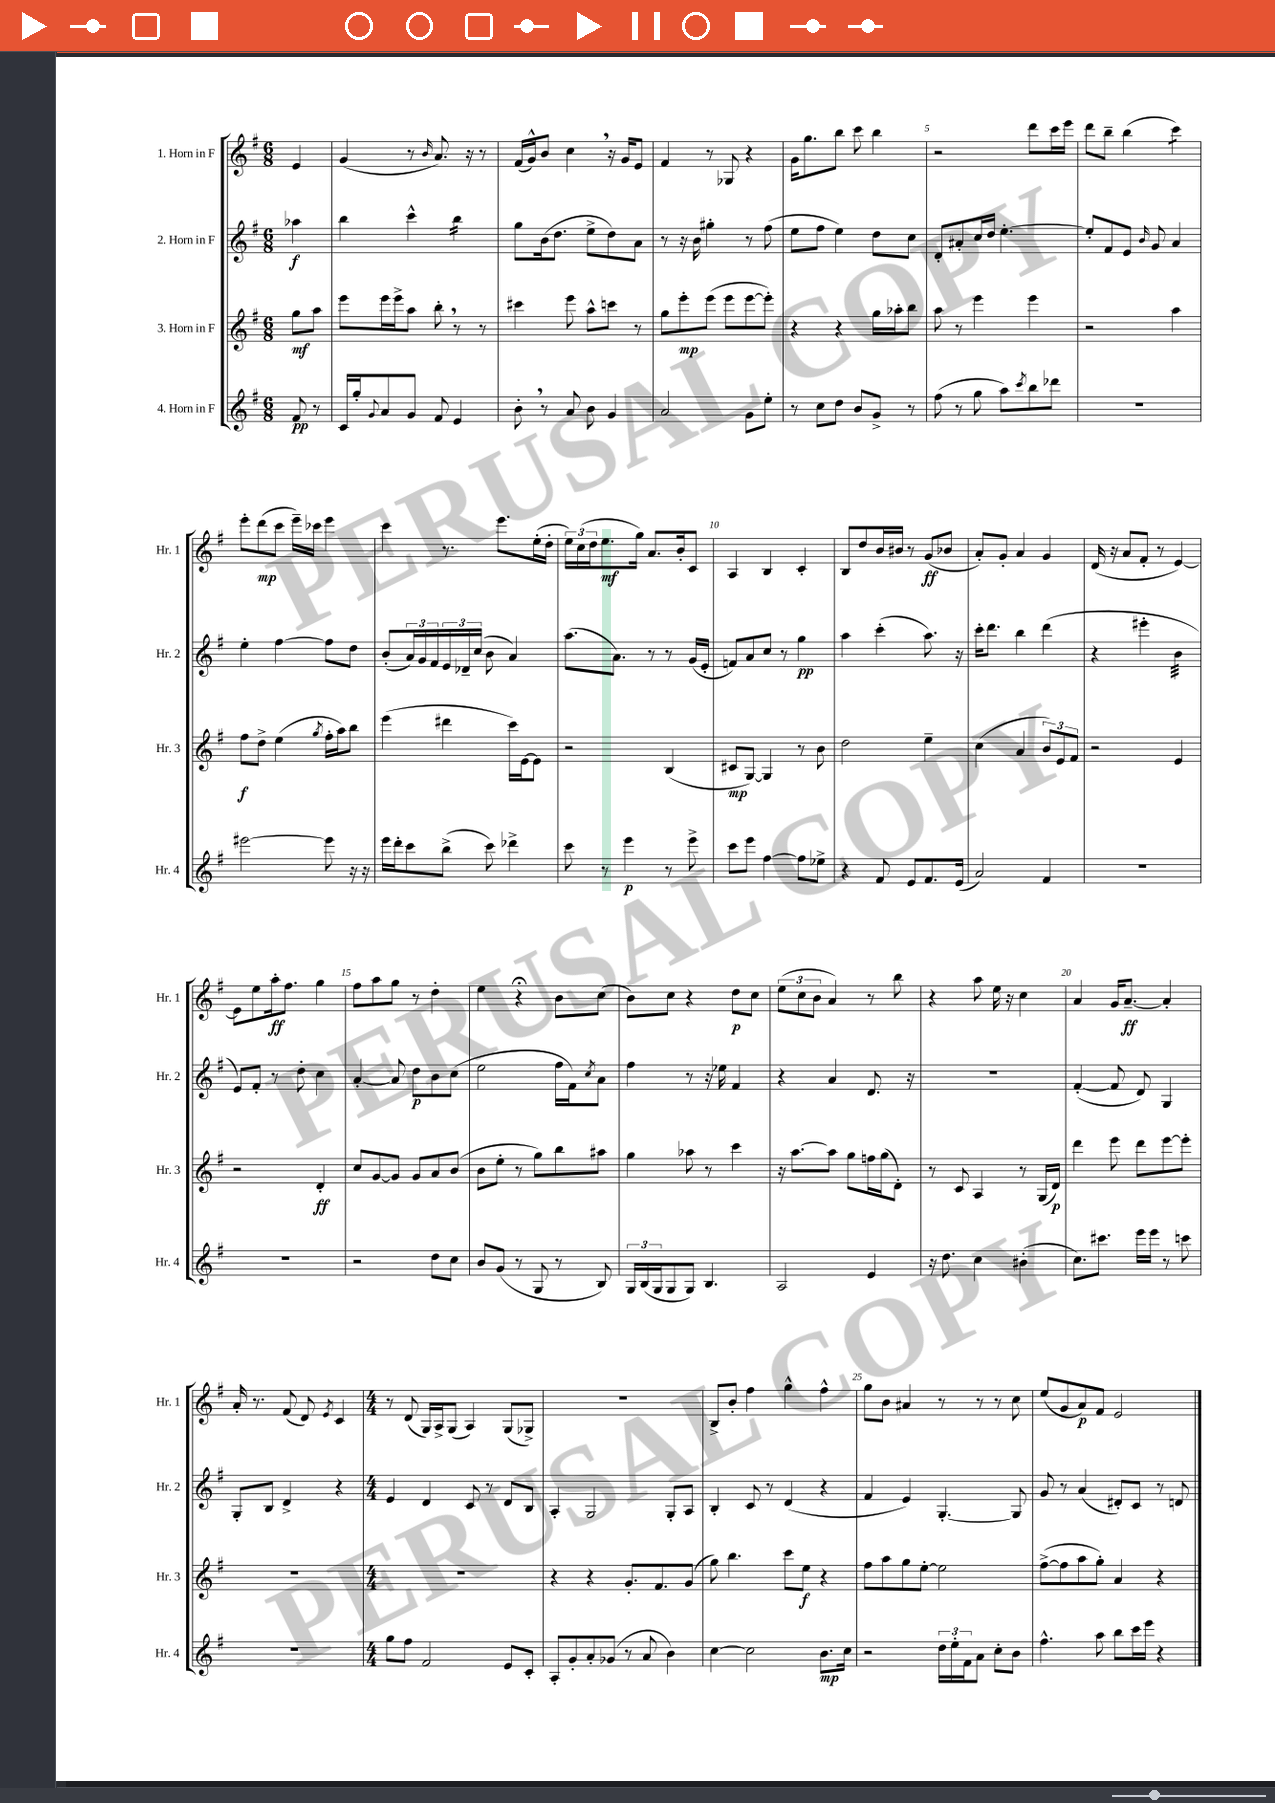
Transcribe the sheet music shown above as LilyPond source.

<<
\new StaffGroup <<
\new Staff = "s0" \with { instrumentName = "1. Horn in F" shortInstrumentName = "Hr. 1" } {
    \clef treble \key g \major \numericTimeSignature \time 6/8 \partial 4
    e'4 |
    g'4( r8 \grace { b'16 } a'8.) r16 r8 |
    fis'16( g'16-^) b'8 c''4 \breathe r16 g'16 e'8 |
    fis'4 r8 ges8 r4 |
    g'16 g''8. b''8 c'''8 b''4 |
    r2 d'''8 c'''16 e'''16 |
    d'''8 b''8-- b''4( c'''4:8) |
    e'''8-. d'''8\mp( c'''8 e'''16--) ces'''16 e'''4 |
    c'''4 r8. e'''8. e''16-.( d''16-. |
    \tuplet 3/2 { e''16) c''16( d''16 } e''8.\mf g''16) a'8. b'16-. c'8 |
    a4 b4 c'4-. |
    b8 d''8 b'16 bis'16 r8 g'8\ff( bes'8 |
    a'8-.) g'8-. a'4 g'4 |
    d'16( r16 a'8 fis'8-. r8 e'4~) |
    e'8 e''8 a''16-.\ff fis''8. g''4 |
    fis''8 a''8 g''8 r8 d''4-. |
    e''4 r4\fermata b'8 c''8( |
    b'8) c''8 r4 d''8\p c''8 |
    \tuplet 3/2 { e''8( c''8 b'8 } a'4) r8 b''8 |
    r4 a''8 e''16 r16 c''4 |
    a'4 g'16 a'8.~--\ff a'4-. |
    a'16-. r8. fis'8( d'8) \acciaccatura { e'8 } c'4 |
    \numericTimeSignature \time 4/4 r8 d'8( g16) a16-> g8( a4) g8( ges8->) |
    R1 |
    b8-> b'8-. fis''4 g''4-^ fis''4-^ |
    g''8 b'8 ais'4 r8 r8 r8 c''8 |
    e''8( g'8 a'8\p) fis'8 e'2 \bar "|." |
}
\new Staff = "s1" \with { instrumentName = "2. Horn in F" shortInstrumentName = "Hr. 2" } {
    \clef treble \key g \major \numericTimeSignature \time 6/8 \partial 4
    aes''4\f |
    b''4 c'''4-^ b''4:16 |
    g''8 b'16( d''8. e''8-> d''8) a'8 |
    r8 r16 b'16 gis''4-. r8 fis''8( |
    e''8 fis''8 e''4) d''8 c''8 |
    d'8-. ais'8-. c''16 d''16 e''4.~-. |
    e''8-. fis'8 e'8 \grace { b'16 } g'8 a'4 |
    e''4-. fis''4~ fis''8 d''8 |
    b'8-.( \tuplet 3/2 { a'16) g'16 fis'16 } \tuplet 3/2 { e'16 des'16-- c''16( } b'8 a'4) |
    a''8.( a'8.) r8 r8 g'16( e'16-. |
    f'8) a'8 c''8 r8 g''4\pp |
    a''4 c'''4-.( a''8.) r16 |
    c'''16-. d'''8. b''4 d'''4( |
    r4 eis'''4-. b'4:32 |
    e'8) fis'8-. r8 d''8-. c''4 |
    a'4~-. a'8 d''8\p b'8 c''8( |
    e''2 fis''16 fis'16) \acciaccatura { c''8 } a'8 |
    fis''4 r8 r16 ees''16 fis'4 |
    r4 a'4 d'8. r16 |
    R2. |
    fis'4~-.( fis'8 d'8) g4 |
    g8-. b8 d'4-> r4 |
    \numericTimeSignature \time 4/4 e'4 d'4 c'8 r8 d'8 b8 |
    a4-. g2 g8-. a8 |
    b4-. c'8 r8 d'4( r4 |
    fis'4 e'4) g4.~-. g8 |
    g'8 r8 a'4( dis'8-.) c'8 r8 d'8 \bar "|." |
}
\new Staff = "s2" \with { instrumentName = "3. Horn in F" shortInstrumentName = "Hr. 3" } {
    \clef treble \key g \major \numericTimeSignature \time 6/8 \partial 4
    g''8\mf a''8 |
    e'''8 e'''16 e'''16-> a''8 b''8-. \breathe r8 r8 |
    cis'''4 e'''8 a''8-^ c'''8 r8 |
    g''8 e'''8-.\mp e'''8( e'''8 e'''8~ e'''8-.) |
    r4 r4 g''16 aes''16-. b''8 |
    a''8 r8 e'''4 e'''4 |
    r2 a''4 |
    fis''8\f d''8-> e''4( \acciaccatura { g''8 } fis''16-. a''16) b''8 |
    e'''4( dis'''4 c'''16) e'16~ e'8 |
    r2 b4( |
    cis'8\mp g8~) g4 r8 b'8 |
    d''2 e''4-- |
    c''4( a'4 \tuplet 3/2 { b'8) e'8 fis'8 } |
    r2 e'4 |
    r2 d'4-.\ff |
    c''8 g'8~ g'8 g'8 a'8 b'8( |
    b'8 e''8-. r8 g''8) b''8 ais''8 |
    g''4 aes''8 r8 c'''4 |
    r16 a''8.~ a''8 g''8 f''16 g''16( d'8-.) |
    r8 c'8 a4 r8 g16( d'16\p) |
    d'''4 e'''8 d'''8 e'''8~ e'''8-. |
    R2. |
    \numericTimeSignature \time 4/4 R1 |
    r4 r4 g'8.-. fis'8. g'8( |
    g''8) b''4. c'''8 e''8\f r4 |
    fis''8 a''8 g''8 e''8~-. e''2 |
    fis''8~->( fis''8 a''8 g''8-.) a'4 r4 \bar "|." |
}
\new Staff = "s3" \with { instrumentName = "4. Horn in F" shortInstrumentName = "Hr. 4" } {
    \clef treble \key g \major \numericTimeSignature \time 6/8 \partial 4
    fis'8\pp r8 |
    c'16 g''16-. \appoggiatura { g'8 } a'8 g'8 fis'8 e'4 |
    b'8-. \breathe r8 a'8 b'8 g'4 |
    a'2 g'8 e''8-. |
    r8 c''8 d''8 b'8 g'8-> r8 |
    fis''8( r8 g''8 a''8) \acciaccatura { c'''8 } b''8 des'''8 |
    R2. |
    eis'''2~ eis'''8 r16 r16 |
    e'''16 d'''16-. c'''8 b''8->( c'''8) des'''4-> |
    c'''8 r8 e'''4\p r8 e'''8-> |
    c'''8 e'''8 fis''4~ fis''8 ees''8-> |
    r4 fis'8 e'8 fis'8. e'16( |
    a'2) fis'4 |
    R2. |
    R2. |
    r2 d''8 c''8 |
    b'8 g'8( r8 g8 r8 b8) |
    \tuplet 3/2 { g16 b16( g16 } g8 g8) b4. |
    a2 e'4 |
    r16 d''8. c''4 bis'4-.( |
    c''8.) cis'''8. e'''16 e'''16 r8 c'''8 |
    R2. |
    \numericTimeSignature \time 4/4 g''8 fis''8 fis'2 e'8 c'8-. |
    a8-. g'8-. a'8-. ges'8( r8 a'8 b'4) |
    c''4~ c''2 b'8.\mp c''16 |
    r2 \tuplet 3/2 { d''16 e''16-. fis'16 } a'8 c''8-. b'8 |
    fis''4.-^ a''8 b''8 c'''16 e'''16 r4 \bar "|." |
}
>>
>>
\layout { \context { \Score \override BarNumber.break-visibility = ##(#f #t #t) barNumberVisibility = #(every-nth-bar-number-visible 5) } }
